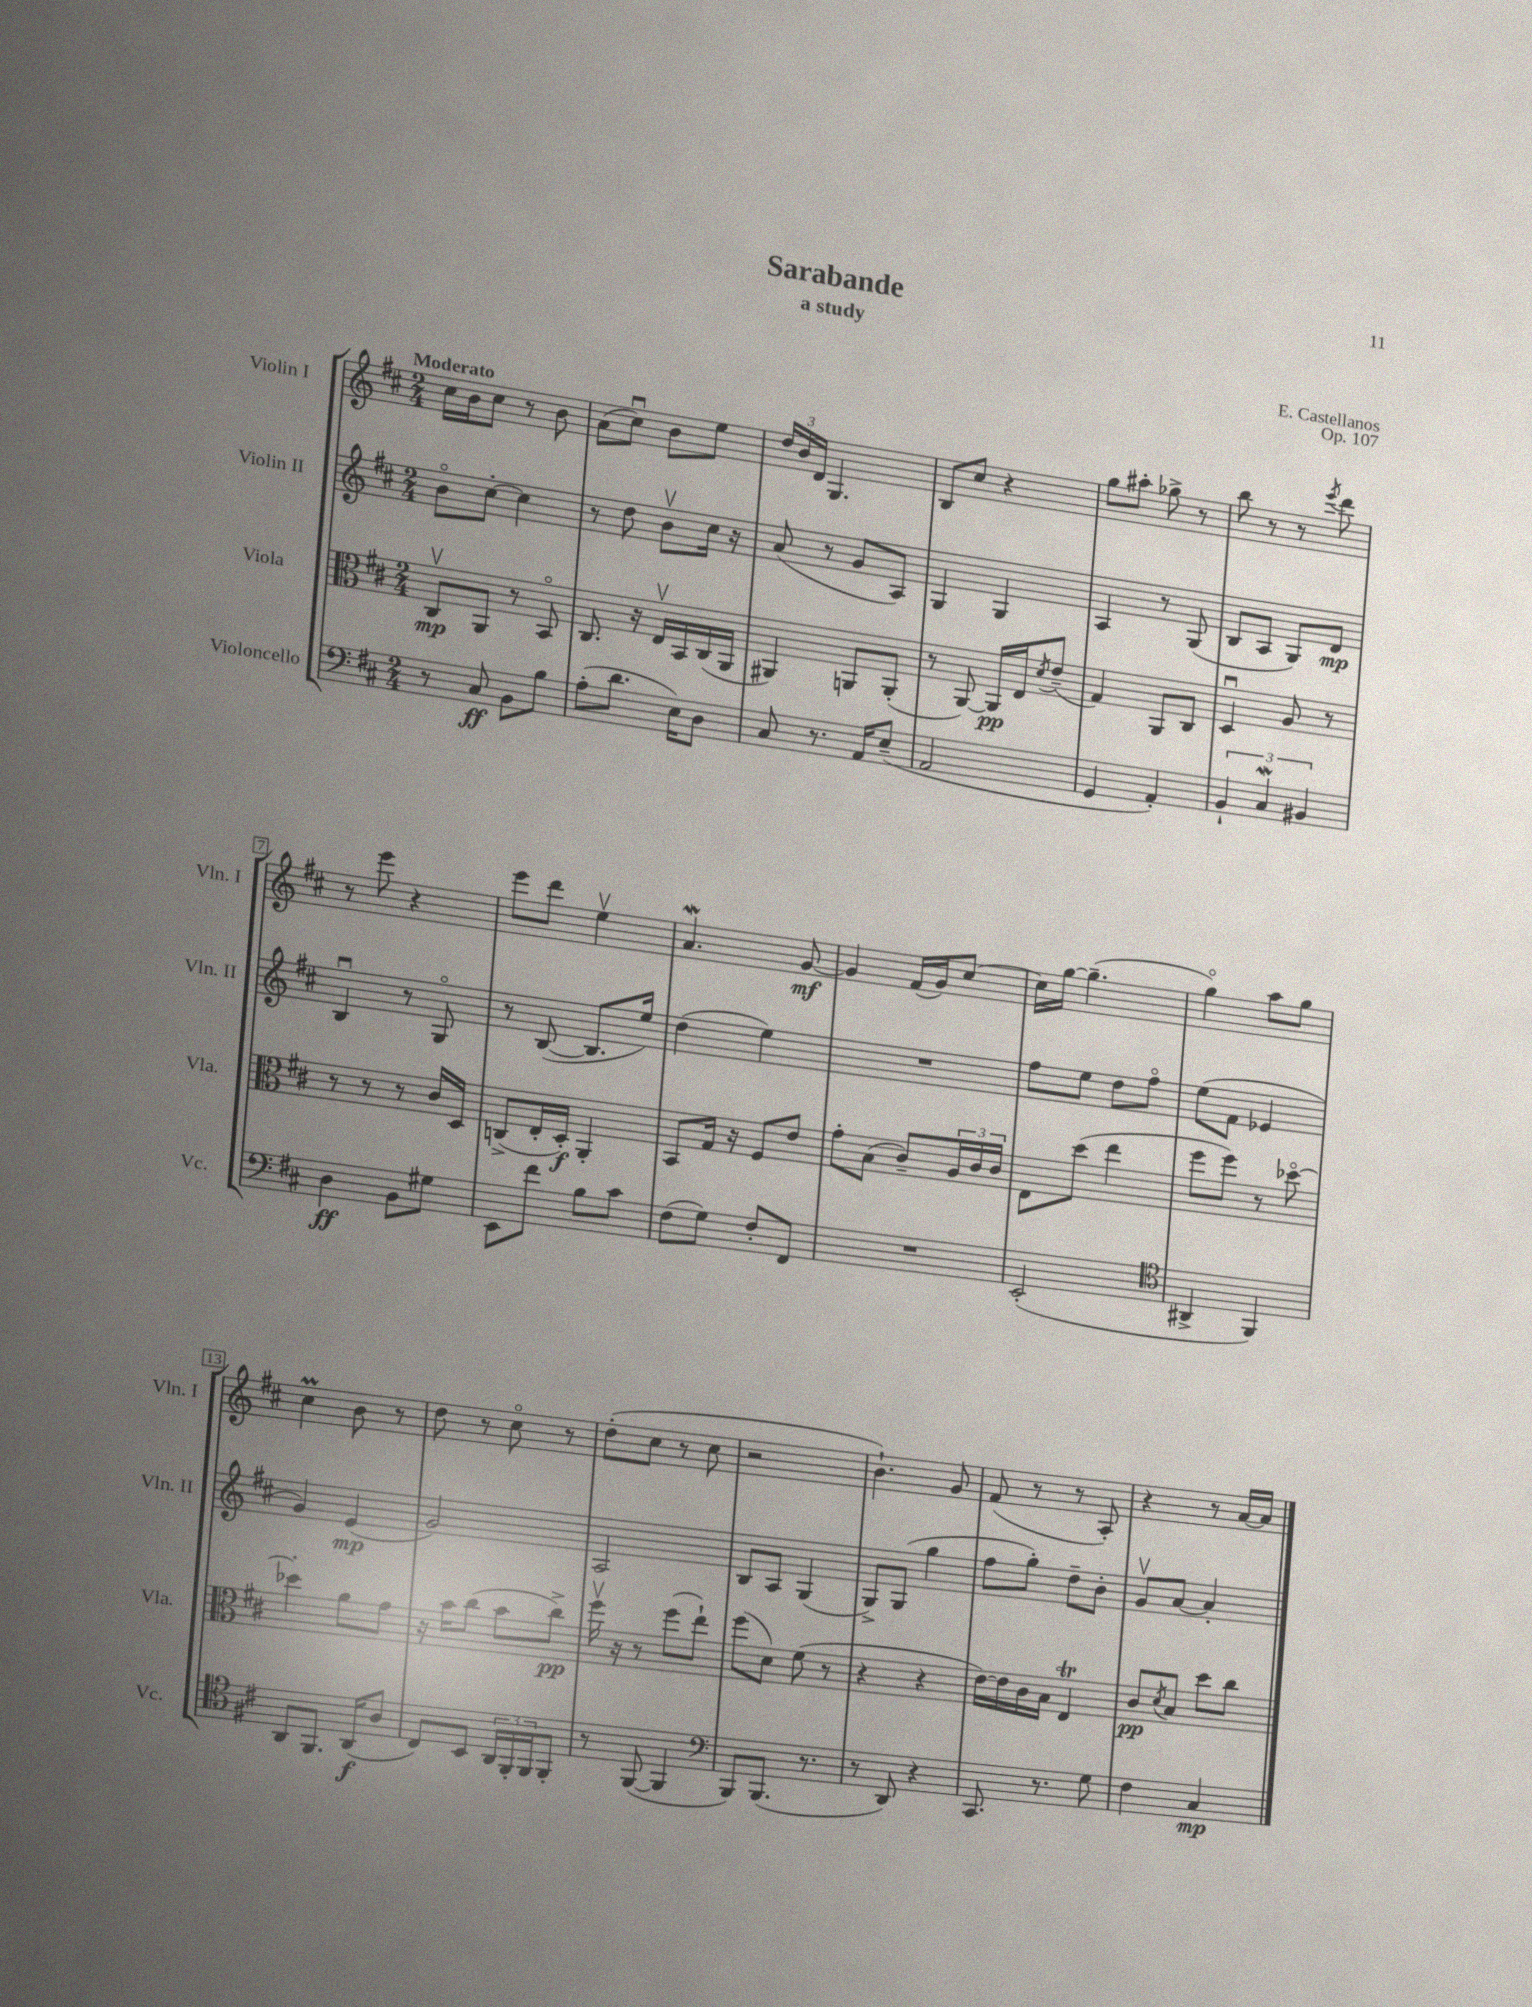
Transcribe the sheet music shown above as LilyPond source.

\header { title = "Sarabande" composer = "E. Castellanos" subtitle = "a study" opus = "Op. 107" }
<<
\new StaffGroup <<
\new Staff = "s0" \with { instrumentName = "Violin I" shortInstrumentName = "Vln. I" } {
    \clef treble \key d \major \numericTimeSignature \time 2/4 \tempo "Moderato"
    cis''16 b'16 cis''8 r8 b'8 |
    a'8( cis''8\downbow) b'8 e''8 |
    \tuplet 3/2 { d''16 b'16 d'16 } g4. |
    b8 cis''8 r4 |
    g''8 ais''8-. ges''8-> r8 |
    b''8 r8 r8 \acciaccatura { e'''8 } d'''8 |
    r8 e'''8 r4 |
    e'''8 d'''8 e''4\upbow |
    a'4.\mordent g'8~\mf |
    g'4 fis'16( g'16) cis''8~ |
    cis''16 g''16~ g''4.--( |
    g''4\flageolet) a''8 g''8 |
    cis''4\prall b'8 r8 |
    d''8 r8 cis''8\flageolet r8 |
    d''8-.( cis''8 r8 cis''8 |
    r2 |
    b'4.-!) g'8 |
    fis'8( r8 r8 a8-.) |
    r4 r8 a'16~ a'16 \bar "|." |
}
\new Staff = "s1" \with { instrumentName = "Violin II" shortInstrumentName = "Vln. II" } {
    \clef treble \key d \major \numericTimeSignature \time 2/4
    b'8\flageolet cis''8~-. cis''4 |
    r8 d''8 b'8\upbow cis''16 r16 |
    a'8( r8 g'8 a8) |
    g4 g4 |
    a4 r8 g8( |
    b8 a8 g8) d'8\mp |
    b4\downbow r8 g8\flageolet |
    r8 b8~( b8. e''16) |
    d''4( e''4) |
    R2 |
    fis''8 e''8 d''8 fis''8\flageolet |
    e''8( fis'8 ees'4 |
    g'4) e'4\mp( |
    g'2) |
    a2 |
    b8 a8 g4( |
    g8->) g8( g''4 |
    fis''8 g''8-.) d''8-- b'8-. |
    g'8\upbow a'8~ a'4-. \bar "|." |
}
\new Staff = "s2" \with { instrumentName = "Viola" shortInstrumentName = "Vla." } {
    \clef alto \key d \major \numericTimeSignature \time 2/4
    cis8\upbow\mp a,8 r8 b,8\flageolet |
    cis8. r16 e16\upbow b,16 cis16( a,16 |
    ais,4) a,8 a,8-.( |
    r8 a,8~) a,16\pp e16 \acciaccatura { d'8 } e'8--( |
    g4) a,8 cis8 |
    d4\downbow a8 r8 |
    r8 r8 r8 cis'16 d16 |
    c8->( e16-. d16-.\f) a,4-. |
    b,8 g16 r16 fis8 e'8 |
    g'8-. b8( cis'8--) \tuplet 3/2 { a16 cis'16 cis'16 } |
    e8 d''8( e''4 |
    fis''8 fis''8) r8 des''8~\flageolet |
    des''4-. a'8 g'8 |
    r16 b'16 cis''8( b'8 cis''8->\pp) |
    fis''16\upbow r16 r8 fis''8( e''8-!) |
    fis''8( d'8) fis'8( r8 |
    r4 r4 |
    e'16~) e'16 cis'16 b16 e4\trill |
    cis'8\pp \acciaccatura { d'8 } b8 d''8 cis''8 \bar "|." |
}
\new Staff = "s3" \with { instrumentName = "Violoncello" shortInstrumentName = "Vc." } {
    \clef bass \key d \major \numericTimeSignature \time 2/4
    r8 cis8\ff b,8 b8 |
    a8-.( d'8. e16) d8 |
    cis8 r8. a,16 e8--( |
    a,2 |
    g,4 a,4-.) |
    \tuplet 3/2 { b,4-! cis4\mordent bis,4 } |
    d4\ff b,8 gis8 |
    e,8 fis'8 b8 cis'8 |
    fis8( g8) fis8-. fis,8 |
    R2 |
    e,2-.( |
    \clef tenor ais,4-> fis,4) |
    a,8 fis,8. a,16\f( a8 |
    cis8) b,8 \tuplet 3/2 { a,16 fis,16-. fis,16 } fis,8-. |
    r8 fis,8~( fis,4 |
    \clef bass b,,8) b,,8.( r8. |
    r8 d,8) r4 |
    cis,8. r8. g8 |
    fis4 cis4\mp \bar "|." |
}
>>
>>
\layout { \context { \Score \override BarNumber.stencil = #(make-stencil-boxer 0.1 0.3 ly:text-interface::print) } }
